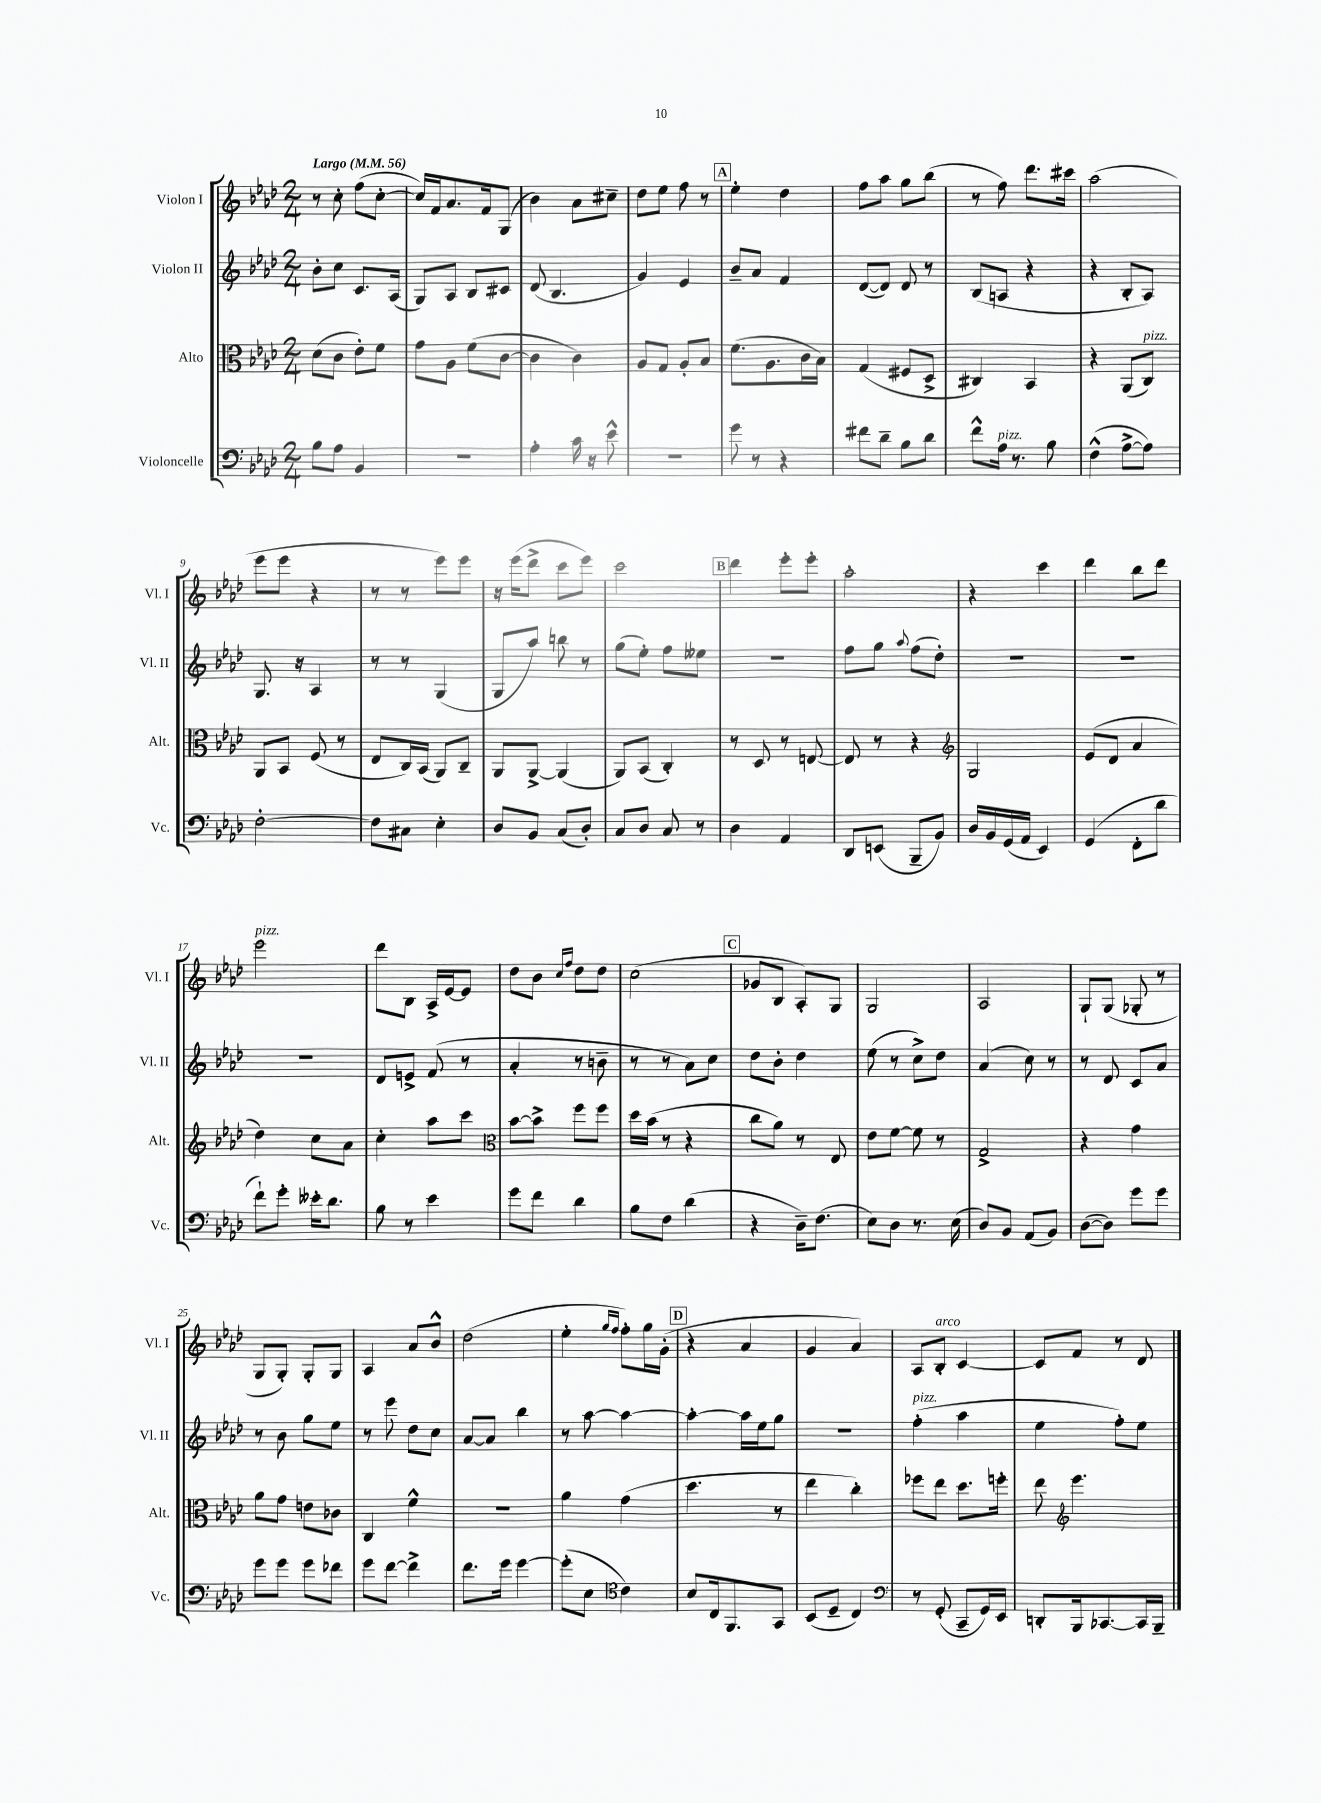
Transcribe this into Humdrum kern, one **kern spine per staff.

**kern	**kern	**kern	**kern
*staff4	*staff3	*staff2	*staff1
*clefF4	*clefC3	*clefG2	*clefG2
*k[b-e-a-d-]	*k[b-e-a-d-]	*k[b-e-a-d-]	*k[b-e-a-d-]
*M2/4	*M2/4	*M2/4	*M2/4
*MM56	*MM56	*MM56	*MM56
8B-	(8d-	8b-'	8r
8A-	8c	8cc	8cc'
4BB-	8e-')	8.c	(8ff
.	8f	.	[8cc'
.	.	(16A-	.
=	=	=	=
2r	8g	8G)	16cc])
.	.	.	16f
.	8A-	8A-	8.a-
.	(8f	8B-	.
.	.	.	16f
.	[8c	8c#	(8G
=	=	=	=
4A-'	4c]	(8d-	4b-)
.	.	4.B-	.
16c	4c)	.	8a-
16r	.	.	.
8e-^^	.	.	8cc#~
=	=	=	=
2r	8A-	4g)	8dd-
.	8G	.	8ee-
.	8A-'	4e-	8ff
.	8B-	.	8r
=	=	=	=
8g	(8.f	8b-~	4ee-'
8r	.	8a-	.
.	8.A-	.	.
4r	.	4f	4dd-
.	16c	.	.
.	16B-)	.	.
=	=	=	=
8f#	(4G	([8d-	8ff
8d-~	.	8d-])	8aa-
8B-	8F#	8d-	8gg
8d-	8D-^	8r	(8bb-
=	=	=	=
8f^^	4C#)	(8B-	8r
16A-	.	8A	8ff)
8.r	.	.	.
.	4BB-	4r	8.ddd-
8B-	.	.	.
.	.	.	16ccc#
=	=	=	=
(4F^^	4r	4r	(2aa-
[8A-^	(8AA-	8B-'	.
8A-])	8C)	8A-)	.
=	=	=	=
[2F'	8AA-	8.G	8eee-
.	8BB-	.	8eee-
.	.	16r	.
.	(8F	4A-	4r
.	8r	.	.
=	=	=	=
8F]	8E-	8r	8r
8C#	16C)	8r	8r
.	(16BB-	.	.
4E-'	8AA-)	(4G	8eee-)
.	8C~	.	8eee-
=	=	=	=
8D-	8AA-	8G	16r
.	.	.	(16eee-
8BB-	[8AA-^	8aa-)	8ddd-^
(8C	(4AA-]	8bb	8ccc
8D-')	.	8r	8eee-)
=	=	=	=
8C	8AA-)	(8gg	2ccc
8D-	(8BB-	8ee-')	.
8C	4C')	8ff	.
8r	.	8ee--	.
=	=	=	=
4D-	8r	2r	4ddd-
.	8D-	.	.
4AA-	8r	.	8eee-'
.	[8E	.	8eee-'
=	=	=	=
8DD-	8E]	8ff	2aa-'
(8EE	8r	8gg	.
.	.	8qqaa-	.
8BBB-~	4r	(8ff	.
8BB-)	.	8dd-')	.
=	=	=	=
*	*clefG2	*	*
16D-	2G	2r	4r
16BB-	.	.	.
(16GG	.	.	.
16AA-	.	.	.
4EE-)	.	.	4ccc
=	=	=	=
(4GG	(8e-	2r	4ddd-
.	8d-	.	.
8FF'	4a-	.	8bb-
8d-	.	.	8ddd-
=	=	=	=
8f`)	4dd-)	2r	2eee-
8g'	.	.	.
16e--'	8cc	.	.
8.d-	.	.	.
.	8a-	.	.
=	=	=	=
8B-	4cc'	8d-	8ddd-
8r	.	8e^	8B-
4e-	8aa-	(8f	16A-^
.	.	.	[16e-
.	8ccc	8r	8e-]
=	=	=	=
*	*clefC3	*	*
8g	[8b-	4a-'	8dd-
8f	8b-^]	.	8b-
.	.	.	16qqcc
.	.	.	16qqff
4d-	8ff	8r	8dd-
.	8ff	8b~	8dd-
=	=	=	=
8B-	16dd-	8r	(2cc
.	(16b-	.	.
8F	8r	8r	.
(4d-	4r	8a-)	.
.	.	8cc	.
=	=	=	=
4r	8cc	8dd-	8g-
.	8a-)	8b-'	8B-
16D-~)	8r	4dd-	8A-')
(8.F	.	.	.
.	8E-	.	8G
=	=	=	=
8E-)	8e-	(8ee-	2G
8D-	[8f	8r	.
8.r	8f]	8cc^)	.
.	8r	8dd-	.
(16E-	.	.	.
=	=	=	=
8D-)	2G^	(4a-	2A-
8BB-	.	.	.
(8AA-	.	8cc)	.
8BB-)	.	8r	.
=	=	=	=
([8D-	4r	8r	8G`
8D-])	.	8d-	(8G
8g	4g	8c	8G-'
8g	.	8a-	8r
=	=	=	=
8g	8a-	8r	8G
8g	8g	8b-	8G')
8g	8e	8gg	8G'
8f-	8c-	8ee-	8G
=	=	=	=
8g	4C	8r	4A-
[8f	.	8eee-	.
4f^]	4f^^	8dd-	8a-
.	.	8cc	8b-^^
=	=	=	=
8.f	2r	[8a-	(2dd-
.	.	8a-]	.
16g	.	.	.
[4g	.	4bb-	.
=	=	=	=
(8g']	4a-	8r	4ee-'
8E-	.	[8aa-	.
*clefC4	*	*	*
.	.	.	16qqgg
.	.	.	16qqff
4c)	(4g	4aa-_	8ff')
.	.	.	16gg
.	.	.	(16g'
=	=	=	=
8B-	4.dd-	4aa-'_	4r
16C	.	.	.
8.FF	.	.	.
.	.	16aa-]	4a-
.	.	16ee-	.
8GG	8r	8gg	.
=	=	=	=
(8BB-	4ee-	2r	4g
8D-~	.	.	.
4C)	4cc')	.	4a-)
=	=	=	=
*clefF4	*	*	*
8r	8ff-	(4ff'	8A-
(8GG'	8ee-	.	8B-'
8CC~	8.dd-	4aa-	[4c
16GG)	.	.	.
16EE-	16ff'	.	.
=	=	=	=
8DD'	8ee-	4ee-	8c]
*	*clefG2	*	*
16BBB-	4.eee-	.	8f
[8.CC-	.	.	.
.	.	8ff')	8r
16CC-]	.	8ee-	8d-
16BBB-~	.	.	.
==	==	==	==
*-	*-	*-	*-
